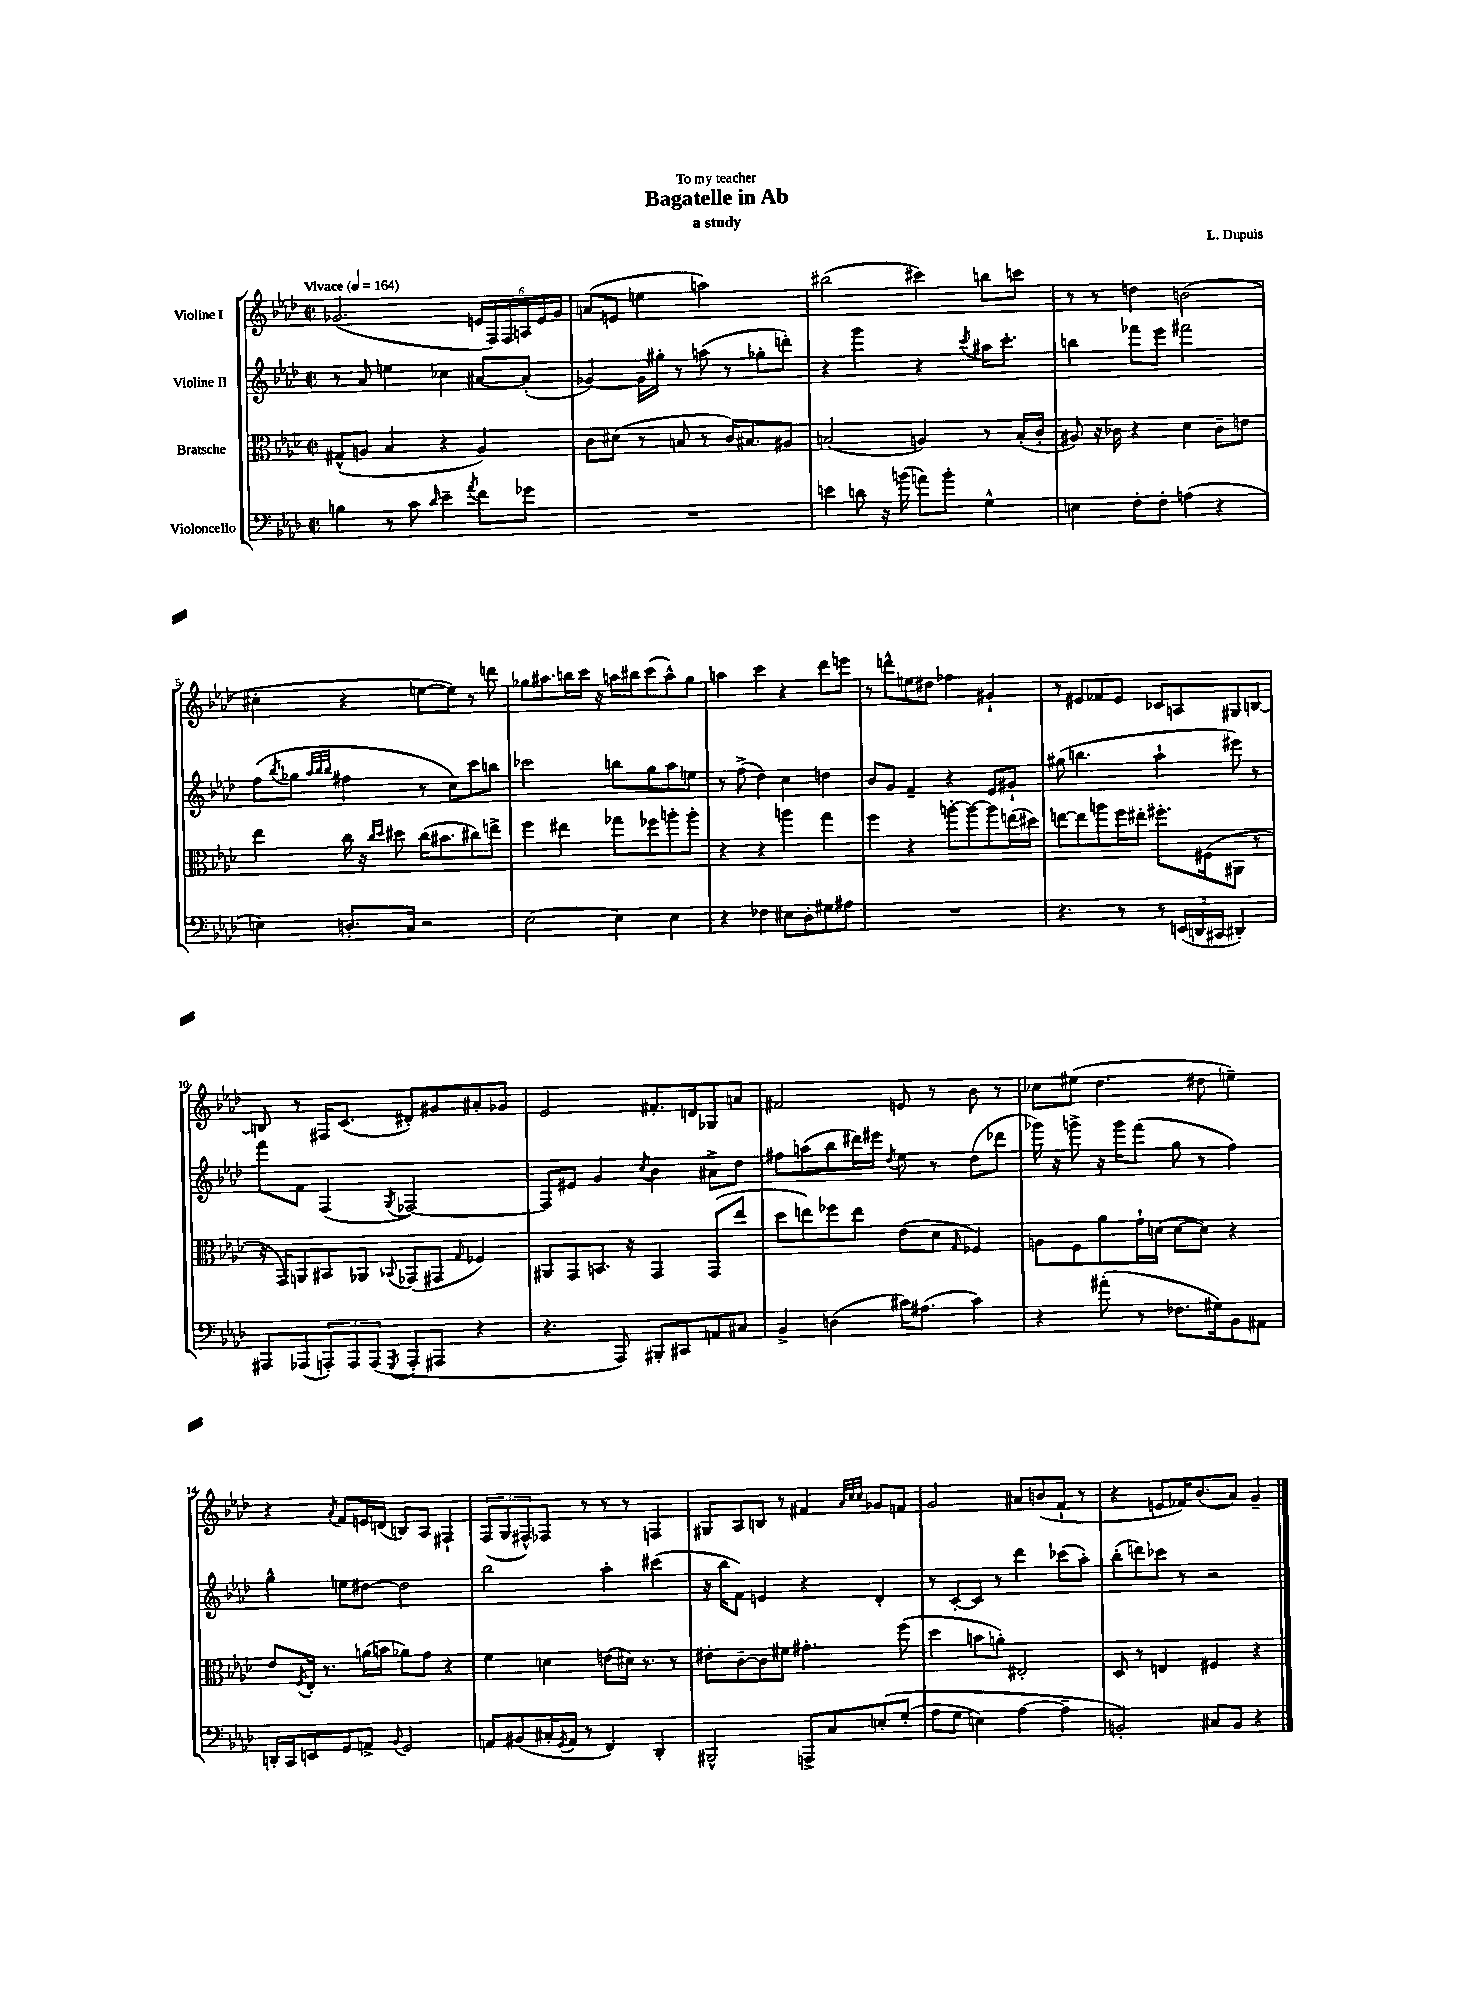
\header { title = "Bagatelle in Ab" composer = "L. Dupuis" subtitle = "a study" dedication = "To my teacher" }
<<
\new StaffGroup <<
\new Staff = "s0" \with { instrumentName = "Violine I" } {
    \clef treble \key aes \major \defaultTimeSignature \time 2/2 \tempo "Vivace" 4 = 164
    ges'2.( \tuplet 6/4 { e'16 f16) f16 a16 e'16 ges'16 } |
    a'8( e'8 e''4 a''2) |
    bis''2( cis'''4) b''8 c'''8 |
    r8 r8 d''4 b'2( |
    cis''4-. r4 e''8~ e''8) r8 d'''8 |
    ges''8 ais''8. b''16 c'''16 r16 a''16 bis''16 c'''8( a''8-^) ges''8 |
    a''4 c'''4 r4 des'''8 e'''8 |
    r8 d'''8-^ e''8 dis''8 fes''4 gis'4-! |
    r8 eis'8 fes'8 eis'8 ces'8 a8 gis8 b8~ |
    b8 r8 fis16 c'8.( dis'8-.) gis'8 ais'8-. ges'8 |
    ees'2 fis'8.-. d'16 ges8 a'8 |
    fis'2 e'8 r8 bes'8 r8 |
    ces''8 eis''8( des''4. dis''8 e''4--) |
    r4 \acciaccatura { aes'8 } f'8 e'16 d'16( b8) aes8 fis4-! |
    \tuplet 3/2 { f8( g8 fis8-^) } fes8 r8 r8 r8 f4 |
    gis8 aes8 b8 r8 fis'4 \grace { aes'32 c''32 c''32 } ges'8 f'8 |
    g'2 ais'8 b'8( f'8-! r8 |
    r4 e'8 fes'16) bes'8.( aes'8) g'4-- \bar "|." |
}
\new Staff = "s1" \with { instrumentName = "Violine II" } {
    \clef treble \key aes \major \defaultTimeSignature \time 2/2
    r8 aes'8 e''4 ces''4 ais'8~ ais'8-.( |
    ges'4~) ges'16 gis''16-. r8 a''8( r8 ges''8-. d'''8-.) |
    r4 g'''4 r4 \acciaccatura { c'''8 } ais''16 c'''8.-. |
    b''4 fes'''8 ees'''8 fis'''2 |
    f''8( \acciaccatura { bes''8 } ges''8 \grace { aes''32 bes''32 bes''32 } fis''4 r8 c''8) c'''8 b''8 |
    ces'''2 b''8 g''8 aes''8 e''8 |
    r8 f''8->( des''4) c''4 d''4 |
    bes'8 g'8 f'4-- r4 ees'8 gis'8-! |
    gis''8( b''4. aes''4-! eis'''8) r8 |
    f'''8 f'8 f4( \acciaccatura { g8 } fes2~) |
    fes8 eis'8 g'4 \acciaccatura { c''8 } bes'4 ais'8-> des''8 |
    fis''8 a''8( bes''8 dis'''16) eis'''16 \acciaccatura { des''8 } ees''8 r8 des''8( des'''8 |
    ges'''16) r16 g'''8-> r16 g'''16 f'''8( g''8 r8 f''4) |
    g''4-^ e''8 dis''8~ dis''2 |
    bes''2 aes''4-. cis'''4( |
    r16 bes''16 f'8) e'4 r4 des'4-. |
    r8 c'8~-. c'8 r8 des'''4 ces'''8( aes''8-.) |
    bes''8-.( d'''8) ces'''8 r8 r2 \bar "|." |
}
\new Staff = "s2" \with { instrumentName = "Bratsche" } {
    \clef alto \key aes \major \defaultTimeSignature \time 2/2
    gis8-^( a8 bes4 r4 a4) |
    c'8 dis'8( r8 b8 r8 c'16) bis8. ais8 |
    b2( a4) r8 b16-.( c'16-. |
    ais8) r16 ces'16 r4 des'4 ces'8-- e'8 |
    ees''4 c''16 r16 \grace { c''16 des''16 } dis''8 c''16( bis'8. cis''8) e''8-> |
    f''4 eis''4 ges''8 fes''8 a''8-. a''8-. |
    r4 r4 a''4 g''4 |
    f''4 r4 a''8~-. a''8~ a''8 e''16( dis''16) |
    e''8~ e''8 a''8 f''16 eis''16-. fis''8.-. fis16( ais,8 r8 |
    r16 g,16) a,8 bis,8 aes,8 \appoggiatura { bes,8 } ges,8( gis,8 \grace { g16 } fes4) |
    ais,8 g,8 b,8. r16 g,4 g,8( ees''8 |
    des''8 e''8) fes''8 e''8 ees'8( des'8 \grace { g16 } fes4) |
    a8 f8 aes'8 g'16-! d'16( d'8~ d'8) r4 |
    ees'8 \acciaccatura { f8 } ees16-. r8. a'16( b'16 aes'8) g'8 r4 |
    f'4 d'4 e'8( dis'16) r8. r8 |
    eis'8-. c'8~-- c'8 fis'8 gis'4.-. f''8( |
    des''4 b'8 a'8-.) eis2-. |
    des8 r8 e4 fis4 r4 \bar "|." |
}
\new Staff = "s3" \with { instrumentName = "Violoncello" } {
    \clef bass \key aes \major \defaultTimeSignature \time 2/2
    b4 r8 c'8 \grace { des'16 } ees'4-- \acciaccatura { aes'8 } f'8 ges'8 |
    R1 |
    e'4 d'8 r16 b'16( a'8) b'8-. g4-^ |
    e4 f8-. f8-. a4( r4 |
    e4) d8.-. c16 r2 |
    ees2~ ees4 ees4 |
    r4 fes4 eis8 des8-. gis8 ais8 |
    R1 |
    r4. r8 r8 \tuplet 3/2 { e,16( d,16 cis,16 } dis,4-.) |
    ais,,8 aes,,8( \tuplet 3/2 { a,,8-.) a,,8 a,,8( } \acciaccatura { g,,8 } a,,8-. ais,,8 r4 |
    r4. aes,,8) bis,,8-. cis,8 a,8 cis8 |
    bes,4-> d4( cis'16) ais8.( cis'4) |
    r4 ais'8-.( r8 fes8. gis16) bes,8 ais,8 |
    d,16-. c,16 e,8 g,8 a,8-> \appoggiatura { bes,8 } g,2 |
    a,8 bis,8( cis16-. \acciaccatura { g,8 } a,16 r8 f,4) des,4-. |
    bis,,2-^ a,,8-> c8 e8-.\( g8-.( |
    aes8 g8 e4) aes4~ aes4-- |
    b,2-.\) cis8 b,8 r4 \bar "|." |
}
>>
>>
